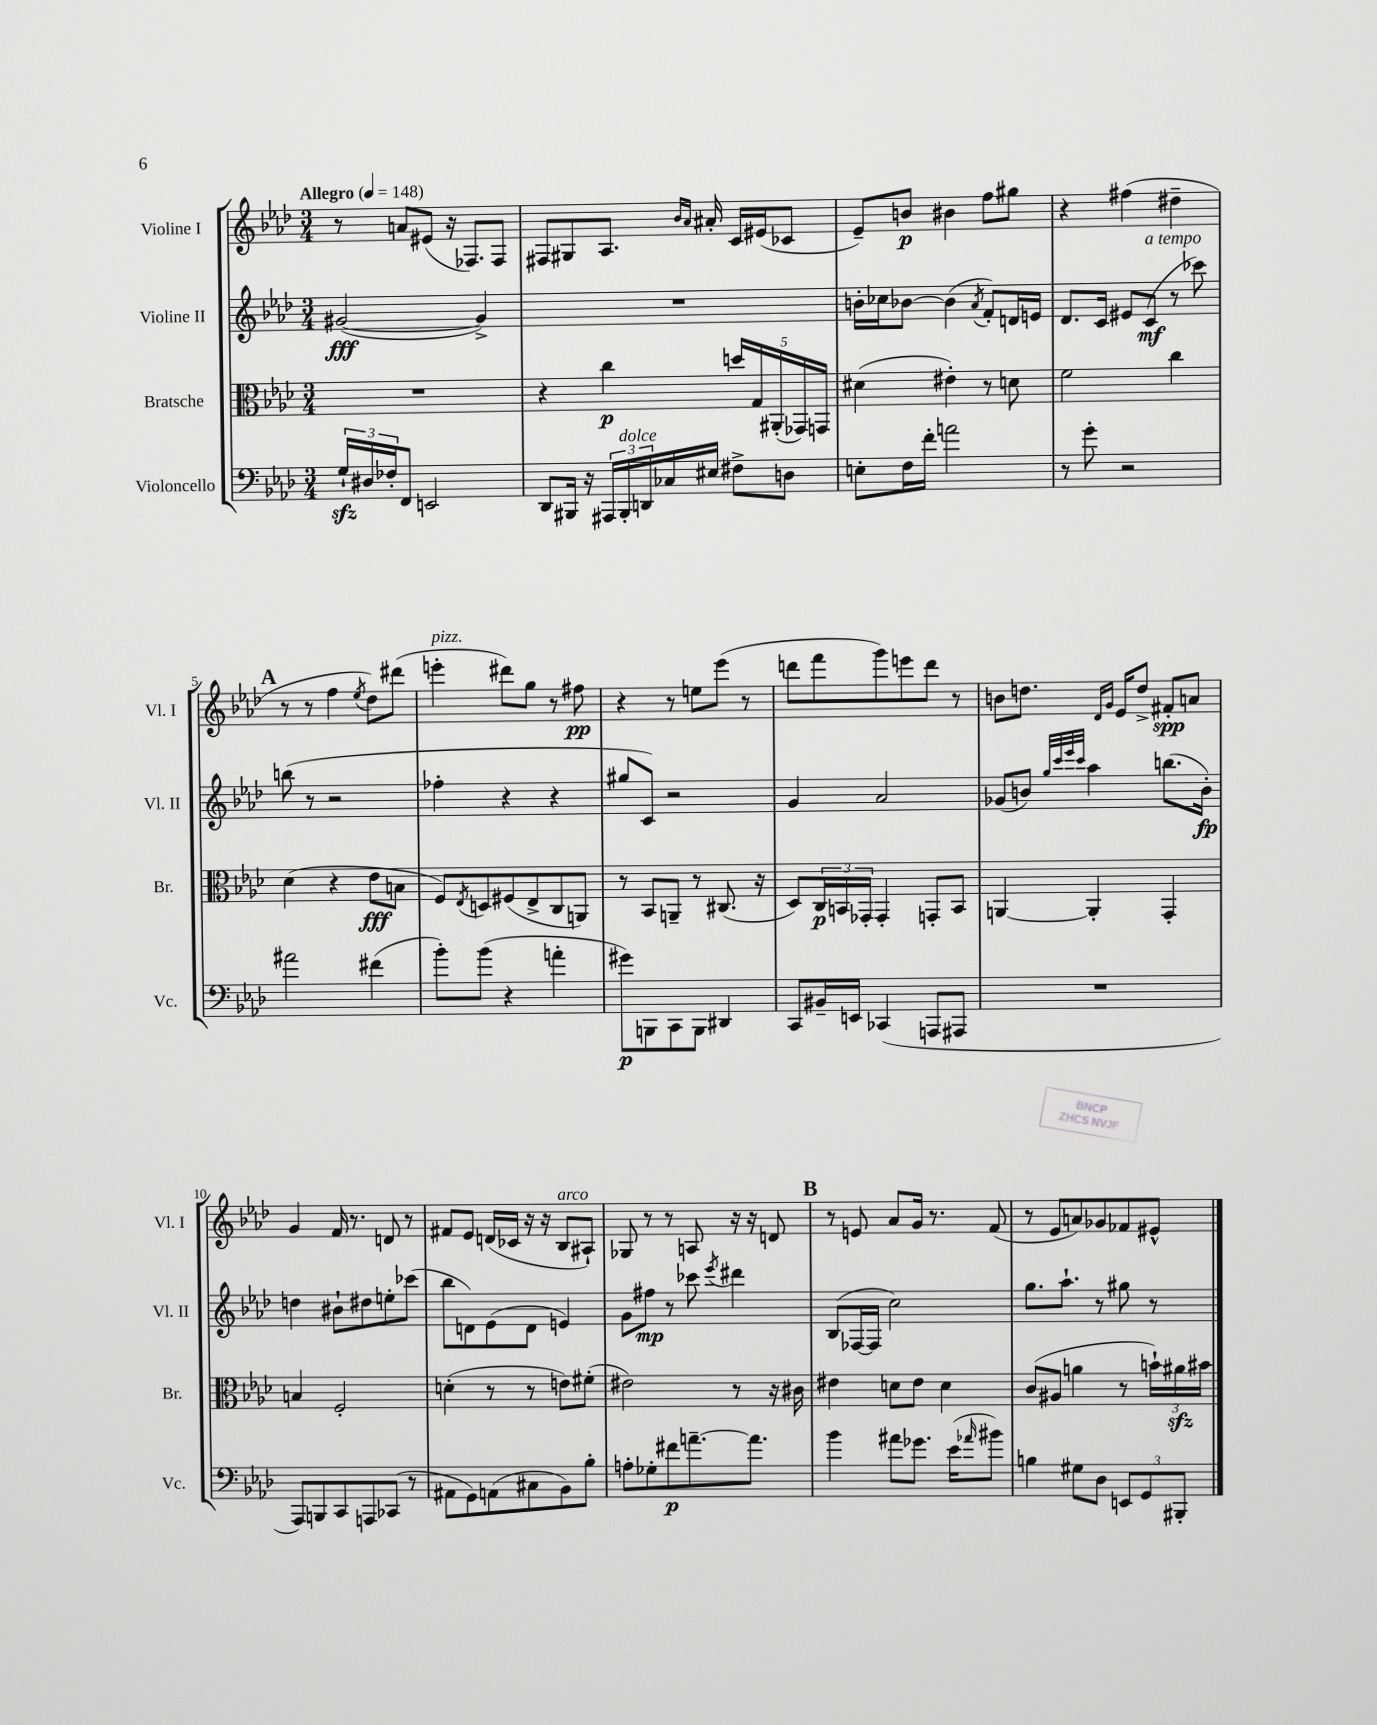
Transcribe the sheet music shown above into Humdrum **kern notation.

**kern	**kern	**kern	**kern
*staff4	*staff3	*staff2	*staff1
*clefF4	*clefC3	*clefG2	*clefG2
*k[b-e-a-d-]	*k[b-e-a-d-]	*k[b-e-a-d-]	*k[b-e-a-d-]
*M3/4	*M3/4	*M3/4	*M3/4
*MM148	*MM148	*MM148	*MM148
24G`/LL	2.r	([2g#/	8r
24D#/	.	.	.
24F-'/J	.	.	.
8FF/J	.	.	8a/L
2EE/	.	.	(8e#/J
.	.	.	16r
.	.	.	8.F-/L)
.	.	4g#^/])	.
.	.	.	8F-/J
=	=	=	=
8DD-/L	4r	2.r	8F#/L
16BBB#/Jk	.	.	8G#/
16r	.	.	.
24AAA#/LL	4cc\	.	8.A-/J
24BBB#'/	.	.	.
24DD/	.	.	.
16C-/	.	.	.
.	.	.	16qqb-/LL
.	.	.	16qqa-/JJ
16E#/JJ	.	.	16a#'/
8F#^\L	20dd/LL	.	16c/LL
.	20G/	.	.
.	.	.	(16e#/J
.	(20AA#'/	.	.
8D\J	.	.	8c-/J
.	20GG-/)	.	.
.	20GG/JJ	.	.
=	=	=	=
8E'\L	(4d#\	16b'\LL	8e-~/L)
.	.	16cc-\J	.
16F\L	.	[8b-\J	8b/J
16f'\JJ	.	.	.
2a\	4e#'\)	(4b-\]	4b#\
.	.	8qa-/	.
.	8r	8f'/L)	8ff\L
.	8d\	16d/L	8gg#\J
.	.	16e/JJ	.
=	=	=	=
8r	2f\	8.d-/L	4r
8g'\	.	.	.
.	.	16c/Jk	.
2r	.	8e#/L	(4ff#\
.	.	(8c/J	.
.	4cc\	8r	4dd#~\
.	.	8ccc-\)	.
=	=	=	=
2a#\	(4d-\	(8bb\	8r
.	.	8r	8r
.	4r	2r	4ff\
.	.	.	8qee-/
(4f#\	8e-\L	.	8dd-\L)
.	8B\J	.	(8ddd#\J
=	=	=	=
8b-'\L)	8F/L)	4ff-'\	4eee'\
.	8qE-/	.	.
(8b-\J	8D/	.	.
4r	(8F#/	4r	8ddd#\L)
.	8E-^/	.	8gg\J
4a'\	8C/	4r	8r
.	8AA/J)	.	8ff#\
=	=	=	=
8g#\L)	8r	8gg#/L	4r
8BBB\	8BB-/L	8c/J)	.
8CC\	8AA~/J	2r	8r
8BBB\J	8r	.	8ee\L
4DD#/	(8.C#/	.	(8eee-\J
.	.	.	8r
.	16r	.	.
=	=	=	=
8CC/L	8D-/L)	4g/	8ddd\L
16BB#~/L	24C/L	.	8fff\
.	24BB/	.	.
16EE/JJ	.	.	.
.	24GG-'/JJ	.	.
(4CC-/	4GG-'/	2a-/	8ggg\)
.	.	.	8eee\
8AAA/L	8GG'/L	.	8ddd\J
8AAA#/J	8BB/J	.	8r
=	=	=	=
2.r	[4AA/	(8g-/L	8b\L
.	.	8b/J)	8.dd\J
.	.	32qqgg/LLL	.
.	.	32qqccc/	.
.	.	32qqeee-/	.
.	.	32qqccc/JJJ	.
.	4AA'/]	4aa-\	.
.	.	.	16qqd-/LL
.	.	.	16qqg/JJ
.	.	.	16e-/LK
.	.	.	8dd^/J
.	4GG'/	(8.bb\L	8f#'/L
.	.	.	8a/J
.	.	16b'\Jk)	.
=	=	=	=
8AAA-/L)	4B/	4dd\	4g/
8BBB/	.	.	.
8CC/	2F'/	8b#`\L	16f/
.	.	.	8.r
8AAA/	.	8dd#\	.
(8CC-/J	.	8ee'\	8d/
8r	.	(8ccc-\J	8r
=	=	=	=
8AA#\L	(4d'\	8bb-\L	8f#/L
8GG\)	.	8d\)	8e-/J
(8AA\	8r	(8e-\	(16d/LL
.	.	.	16c-/JJ
8C#\	8r	8d\J	16r
.	.	.	16r
8BB-\)	8e\L)	4e/)	8B-/L
8B-'\J	(8f#'\J	.	8A#`/J)
=	=	=	=
8A'\L	2e#\)	8g\L	8G-/
8G-'\	.	8ff#\J	8r
8f#\	.	8r	8r
[8.a~\	.	8ccc-\	8A/
.	.	8qeee-/	.
.	8r	4ddd#\	16r
8.a\]J	.	.	16r
.	16r	.	8d/
.	16c#\	.	.
=	=	=	=
4b-\	4e#\	(8B-/L	8r
.	.	[16F-/L	8e/
.	.	16F-/]JJ	.
8a#\L	8d\L	2cc\)	8a-/L
8.g-\J	8e#\J	.	16g/Jk
.	.	.	8.r
.	4d\	.	.
(16e-\LK	.	.	.
16qqa-/	.	.	.
8b#\J)	.	.	(8f/
=	=	=	=
4B\	(8c/L	8.gg\L	8r
.	8A#/J	.	8e-/L
.	.	8.aa-`\J	.
8G#\L	4a\	.	8a/)
8D-\J	.	8r	8g-/
12EE/L	8r	8gg#\	8f-/
12GG/	.	.	.
.	24b`\LL)	8r	8e#^^/J
12BBB#'/J	24a#\	.	.
.	24b#\JJ	.	.
==	==	==	==
*-	*-	*-	*-
